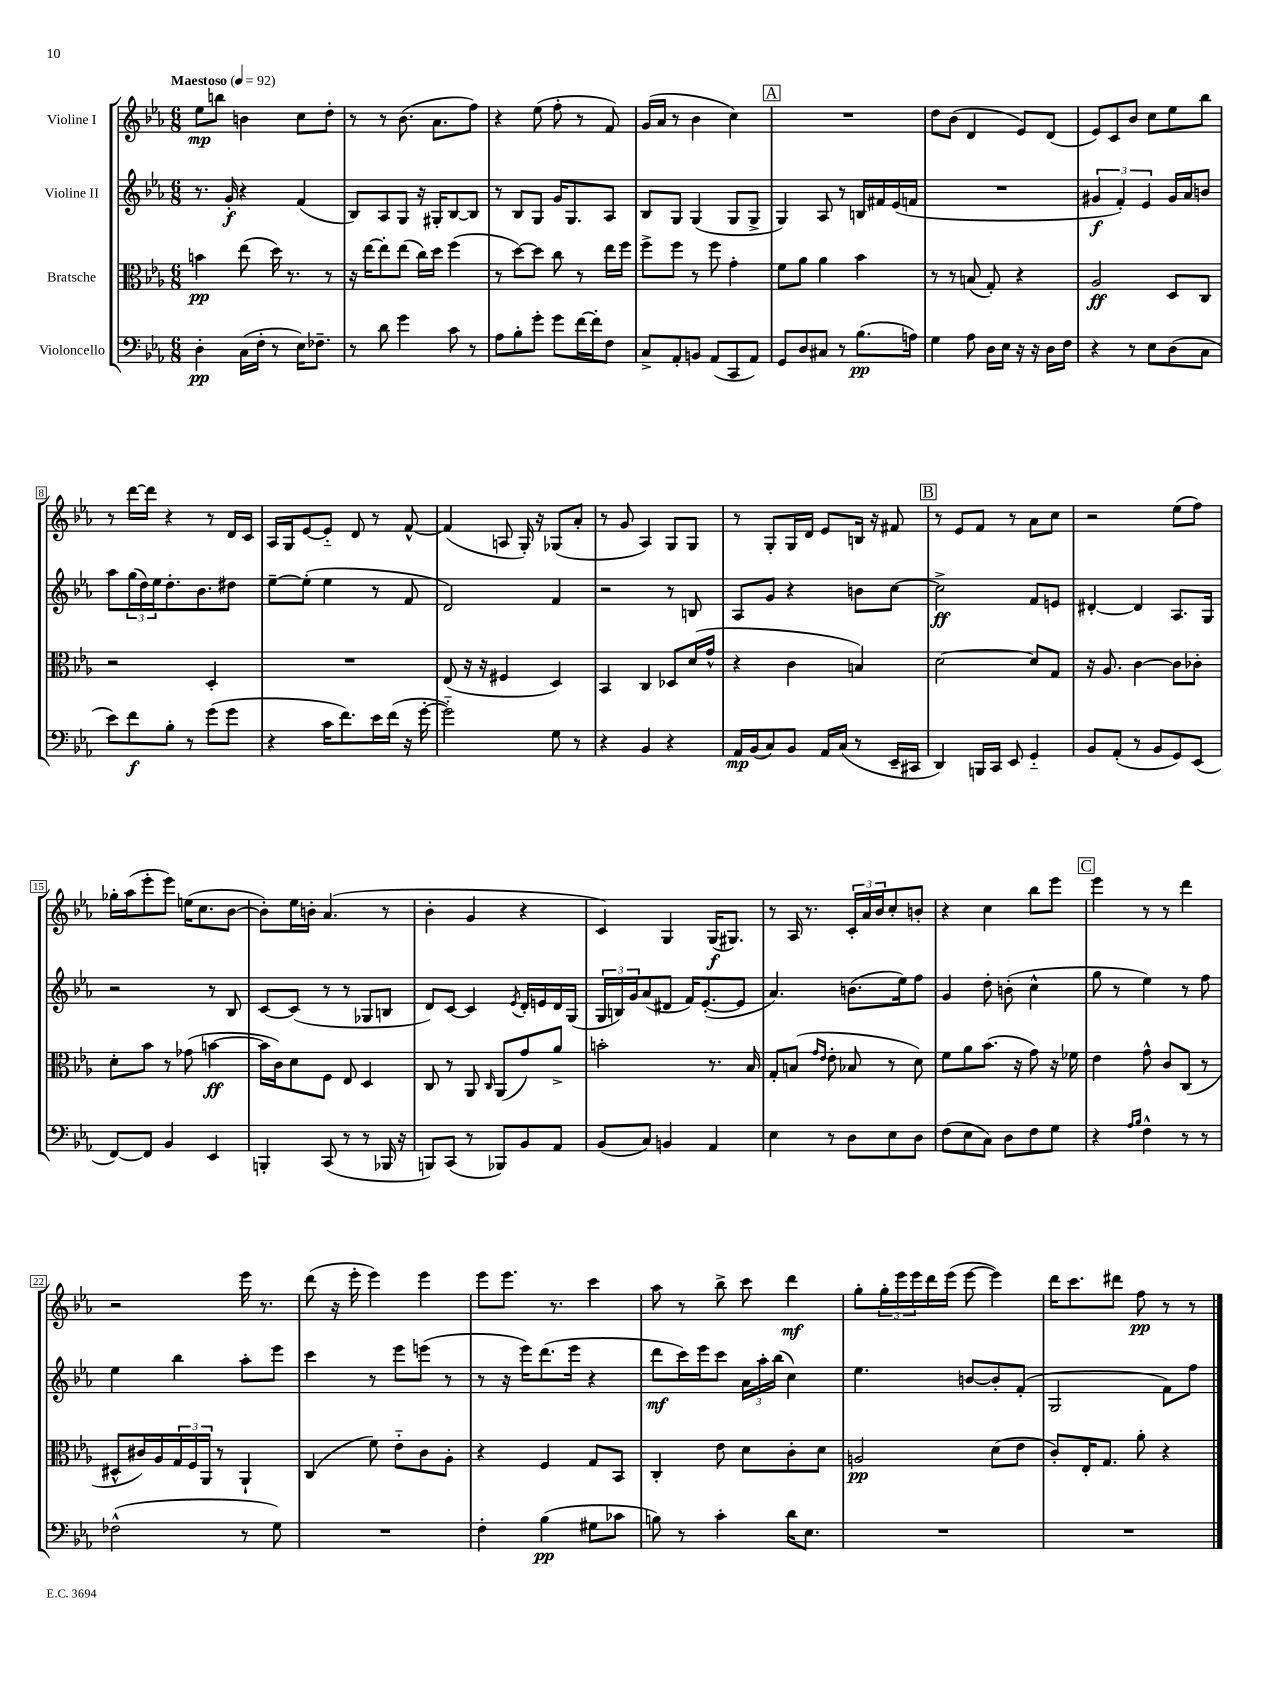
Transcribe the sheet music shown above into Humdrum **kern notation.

**kern	**dynam	**kern	**dynam	**kern	**dynam	**kern	**dynam
*part4	*part4	*part3	*part3	*part2	*part2	*part1	*part1
*staff4	*staff4	*staff3	*staff3	*staff2	*staff2	*staff1	*staff1
*I"Violoncello	*	*I"Bratsche	*	*I"Violine II	*	*I"Violine I	*
*clefF4	*	*clefC3	*	*clefG2	*	*clefG2	*
*k[b-e-a-]	*	*k[b-e-a-]	*	*k[b-e-a-]	*	*k[b-e-a-]	*
*M6/8	*	*M6/8	*	*M6/8	*	*M6/8	*
*MM92	*	*MM92	*	*MM92	*	*MM92	*
=1	=1	=1	=1	=1	=1	=1	=1
!	!	!	!	!	!	!LO:TX:a:B:t=Maestoso	!
4D'\	pp	4bn\	pp	8.r	.	8ee-\L	mp
.	.	.	.	.	.	8bbn\J	.
.	.	.	.	16g'/	f	.	.
(16C\LL	.	(8ee-\	.	4r	.	4bn\	.
16F'\JJ	.	.	.	.	.	.	.
8r	.	16dd\)	.	.	.	.	.
.	.	8.r	.	.	.	.	.
16E-\KL)	.	.	.	(4f/	.	8cc\L	.
8.F-X~\J	.	.	.	.	.	.	.
.	.	8r	.	.	.	8dd'\J	.
=2	=2	=2	=2	=2	=2	=2	=2
8r	.	16r	.	8B-/L)	.	8r	.
.	.	[16ee-\KL	.	.	.	.	.
8d\	.	8ee-'\]	.	8A-/	.	8r	.
4g\	.	(8ee-\J	.	8G/J	.	(8.b-\	.
.	.	16cc\LL)	.	16r	.	.	.
.	.	16dd\JJ	.	16G#X'/KL	.	8.a-\L	.
8c\	.	(4ff\	.	[8B-/	.	.	.
8r	.	.	.	8B-/J]	.	8ff\J)	.
=3	=3	=3	=3	=3	=3	=3	=3
8A-\L	.	8r	.	8r	.	4r	.
8B-'\	.	[8dd\L)	.	8B-/L	.	.	.
8g'\J	.	8dd\J]	.	8G/J	.	(8ee-\	.
8g\L	.	8cc\	.	16g/KL	.	8ff'\	.
.	.	.	.	8.G/	.	.	.
[16f\L	.	8r	.	.	.	8r	.
16f'\J]	.	.	.	.	.	.	.
8F\J	.	16ee-\LL	.	8A-/J	.	8f/)	.
.	.	16ff\JJ	.	.	.	.	.
=4	=4	=4	=4	=4	=4	=4	=4
8C^/L	.	8ff^\L	.	8B-/L	.	(16g/LL	.
.	.	.	.	.	.	16a-/JJ	.
8AA-'/	.	8ff\J	.	8G/J	.	8r	.
8BBn/J	.	8r	.	(4G/	.	4b-\	.
(8AA-/L	.	8ff\	.	.	.	.	.
8CC/	.	4g'\	.	8G/L	.	4cc\)	.
8AA-/J)	.	.	.	8G^/J	.	.	.
!!LO:REH:place=s1:t=A
=5	=5	=5	=5	=5	=5	=5	=5
8GG/L	.	8f\L	.	4G/)	.	2.r	.
8D/	.	8a-\J	.	.	.	.	.
8C#X/J	.	4a-\	.	8A-/	.	.	.
8r	.	.	.	8r	.	.	.
(8.B-\L	pp	4b-\	.	16Bn/LL	.	.	.
.	.	.	.	16f#X/	.	.	.
.	.	.	.	(16e-/	.	.	.
16An\Jk)	.	.	.	16fn/JJ	.	.	.
=6	=6	=6	=6	=6	=6	=6	=6
4G\	.	8r	.	2.r	.	8dd\L	.
.	.	8r	.	.	.	(8b-\J	.
8A-\	.	(8Bn/	.	.	.	4d/	.
16D\LL	.	8G'/)	.	.	.	.	.
16E-\JJ	.	.	.	.	.	.	.
16r	.	4r	.	.	.	8e-/L)	.
16r	.	.	.	.	.	.	.
16D\LL	.	.	.	.	.	(8d/J	.
16F\JJ	.	.	.	.	.	.	.
=7	=7	=7	=7	=7	=7	=7	=7
4r	.	2A-/	ff	6g#X/	f	8e-/L)	.
.	.	.	.	.	.	8c/	.
.	.	.	.	6f'/)	.	.	.
8r	.	.	.	.	.	8b-/J	.
.	.	.	.	6e-/	.	.	.
8E-\L	.	.	.	.	.	8cc\L	.
(8D\	.	8D/L	.	16g#/LL	.	8ee-\	.
.	.	.	.	16a-/J	.	.	.
8C\J	.	8C/J	.	8bn/J	.	8bb-\J	.
!!LO:LB:g=z
=8	=8	=8	=8	=8	=8	=8	=8
8e-\L)	.	2r	.	8aa-\L	.	8r	.
8f\	f	.	.	(24gg\L	.	[16ddd\LL	.
.	.	.	.	24dd\)	.	.	.
.	.	.	.	.	.	16ddd\JJ]	.
.	.	.	.	24ee-\J	.	.	.
8B-'\J	.	.	.	8.dd'\	.	4r	.
8r	.	.	.	.	.	.	.
.	.	.	.	8.b-\	.	.	.
(8g\L	.	4D'/	.	.	.	8r	.
8g\J	.	.	.	8dd#X\J	.	16d/LL	.
.	.	.	.	.	.	16c/JJ	.
=9	=9	=9	=9	=9	=9	=9	=9
4r	.	2.r	.	[8ee-~\L	.	16A-/LL	.
.	.	.	.	.	.	16G/J	.
.	.	.	.	(8ee-'\J]	.	[8e-/	.
16c\KL	.	.	.	4ee-\	.	8e-/J]	.
8.f\)	.	.	.	.	.	.	.
.	.	.	.	.	.	8d/	.
16e-\L	.	.	.	8r	.	8r	.
(16f\JJ	.	.	.	.	.	.	.
16r	.	.	.	8f/	.	[8f^^/	.
[16g'\	.	.	.	.	.	.	.
=10	=10	=10	=10	=10	=10	=10	=10
2g\])	.	(8E-/	.	2d/)	.	(4f/]	.
.	.	16r	.	.	.	.	.
.	.	16r	.	.	.	.	.
.	.	4F#X/	.	.	.	8An/	.
.	.	.	.	.	.	16G'/)	.
.	.	.	.	.	.	16r	.
8G\	.	4D/)	.	4f/	.	(8G-X/L	.
8r	.	.	.	.	.	8a-'/J	.
=11	=11	=11	=11	=11	=11	=11	=11
4r	.	4BB-/	.	2r	.	8r	.
.	.	.	.	.	.	8g/	.
4BB-/	.	4C/	.	.	.	4A-/)	.
4r	.	8D-X/L	.	8r	.	8G/L	.
.	.	(16d/L	.	8Bn/	.	8G/J	.
.	.	16g^^/JJ	.	.	.	.	.
=12	=12	=12	=12	=12	=12	=12	=12
16AA-/LL	mp	4r	.	8A-/L	.	8r	.
(16BB-/J	.	.	.	.	.	.	.
8C/)	.	.	.	8g/J	.	8G'/L	.
8BB-/J	.	4c\	.	4r	.	16G/L	.
.	.	.	.	.	.	16d/JJ	.
16AA-/LL	.	.	.	.	.	8e-/L	.
(16C/JJ	.	.	.	.	.	.	.
8r	.	4Bn/)	.	8bn\L	.	16Bn/Jk	.
.	.	.	.	.	.	16r	.
16EE-~/LL	.	.	.	[8cc\J	.	8f#X/	.
16CC#X/JJ	.	.	.	.	.	.	.
!!LO:REH:place=s1:t=B
=13	=13	=13	=13	=13	=13	=13	=13
4DD/)	.	[2d\	.	2cc^\]	ff	8r	.
.	.	.	.	.	.	8e-/L	.
16BBBn/LL	.	.	.	.	.	8f/J	.
16CC/JJ	.	.	.	.	.	.	.
8EE-/	.	.	.	.	.	8r	.
4GG/	.	8d/L]	.	8f/L	.	8a-\L	.
.	.	8G/J	.	8en/J	.	8cc\J	.
=14	=14	=14	=14	=14	=14	=14	=14
8BB-/L	.	16r	.	[4d#X'/	.	2r	.
.	.	8.A-/	.	.	.	.	.
(8AA-'/J	.	.	.	.	.	.	.
8r	.	[4c\	.	4d#/]	.	.	.
8BB-/L	.	.	.	.	.	.	.
8GG/)	.	8c\L]	.	8.A-/L	.	(8ee-\L	.
(8EE-/J	.	8c-X'\J	.	.	.	8ff\J)	.
.	.	.	.	16G/Jk	.	.	.
!!LO:LB:g=z
=15	=15	=15	=15	=15	=15	=15	=15
[8FF/L)	.	8d'\L	.	2r	.	16gg-X'\LL	.
.	.	.	.	.	.	(16aa-\J	.
8FF/J]	.	8b-\J	.	.	.	8eee-'\	.
4BB-/	.	8r	.	.	.	8eee-\J)	.
.	.	(8g-X\	.	.	.	(16een\KL	.
.	.	.	.	.	.	8.cc\	.
4EE-/	.	[4bn\	ff	8r	.	.	.
.	.	.	.	8B-/	.	[8b-\J	.
=16	=16	=16	=16	=16	=16	=16	=16
4BBBn'/	.	16b\LL]	.	[8c/L	.	8b-'\L])	.
.	.	16c\J)	.	.	.	.	.
.	.	8d\	.	(8c/J]	.	16ee-\L	.
.	.	.	.	.	.	16bn'\JJ	.
(8CC/	.	8F\J	.	8r	.	(4.a-/	.
8r	.	8E-/	.	8r	.	.	.
8r	.	4D/	.	8G-X/L	.	.	.
16BBB-X/	.	.	.	8Bn/J	.	8r	.
16r	.	.	.	.	.	.	.
=17	=17	=17	=17	=17	=17	=17	=17
8BBBn/L)	.	8C/	.	8d/L)	.	4b-'\	.
(8CC/J	.	8r	.	[8c/J	.	.	.
8r	.	8AA-/	.	4c/]	.	4g/	.
.	.	16qqC/	.	.	.	.	.
8BBB-X/L)	.	(8AA-/L	.	.	.	.	.
.	.	.	.	8qe-/	.	.	.
8BB-/	.	8g/)	.	16d'/LL	.	4r	.
.	.	.	.	16en/	.	.	.
8AA-/J	.	8a-^/J	.	16d/	.	.	.
.	.	.	.	(16G/JJ	.	.	.
=18	=18	=18	=18	=18	=18	=18	=18
(8BB-/L	.	2bn'\	.	24G/LL	.	4c/)	.
.	.	.	.	24Bn/)	.	.	.
.	.	.	.	24g/J	.	.	.
8C/J)	.	.	.	(8a-/	.	.	.
4BBn/	.	.	.	8d#X/J	.	4G/	.
.	.	.	.	16f/KL)	.	.	.
.	.	.	.	([8.e-'/	.	.	.
4AA-/	.	8.r	.	.	.	(16G/KL	f
.	.	.	.	.	.	8.G#X/J)	.
.	.	.	.	8e-/J]	.	.	.
.	.	16B-/	.	.	.	.	.
=19	=19	=19	=19	=19	=19	=19	=19
4E-\	.	8G'/L	.	4.a-/)	.	8r	.
.	.	(8Bn/J	.	.	.	16A-/	.
.	.	.	.	.	.	8.r	.
.	.	16qqg/LL	.	.	.	.	.
.	.	16qqe-/JJ	.	.	.	.	.
8r	.	8e-'\	.	.	.	.	.
8D\L	.	8B-X/	.	(8.bn\L	.	24c'/LL	.
.	.	.	.	.	.	24a-/	.
.	.	.	.	.	.	24b-/J	.
8E-\	.	8r	.	.	.	8cc'/	.
.	.	.	.	16ee-\k)	.	.	.
8D\J	.	8d\)	.	8ff\J	.	8bn'/J	.
=20	=20	=20	=20	=20	=20	=20	=20
(8F\L	.	8f\L	.	4g/	.	4r	.
8E-\	.	8a-\	.	.	.	.	.
8C\J)	.	(8.b-\J	.	8dd'\	.	4cc\	.
8D\L	.	.	.	(8bn'\	.	.	.
.	.	16r	.	.	.	.	.
8F\	.	8g\)	.	4cc^^\	.	8bb-\L	.
8G\J	.	16r	.	.	.	8eee-\J	.
.	.	16f-X\	.	.	.	.	.
!!LO:REH:place=s1:t=C
=21	=21	=21	=21	=21	=21	=21	=21
4r	.	4e-\	.	8gg\	.	4eee-\	.
.	.	.	.	8r	.	.	.
16qqA-/LL	.	.	.	.	.	.	.
16qqB-/JJ	.	.	.	.	.	.	.
4F^^\	.	8g^^\	.	4ee-\)	.	8r	.
.	.	8c/L	.	.	.	8r	.
8r	.	(8C/J	.	8r	.	4ddd\	.
8r	.	8r	.	8ff\	.	.	.
!!LO:LB:g=z
=22	=22	=22	=22	=22	=22	=22	=22
(2F-X^^\	.	8D#X^^/L	.	4ee-\	.	2r	.
.	.	16c#X/L)	.	.	.	.	.
.	.	16A-/	.	.	.	.	.
.	.	24G/	.	4bb-\	.	.	.
.	.	24F/	.	.	.	.	.
.	.	24AA-/JJ	.	.	.	.	.
.	.	8r	.	.	.	.	.
8r	.	4AA-`/	.	8aa-'\L	.	16eee-\	.
.	.	.	.	.	.	8.r	.
8G\)	.	.	.	8eee-\J	.	.	.
=23	=23	=23	=23	=23	=23	=23	=23
2.r	.	(4C/	.	4ccc\	.	(8ddd\	.
.	.	.	.	.	.	16r	.
.	.	.	.	.	.	16eee-'\	.
.	.	8f\)	.	8r	.	4eee-\)	.
.	.	8e-\L	.	8eee-\L	.	.	.
.	.	8c\	.	(8eeen\J	.	4eee-\	.
.	.	8A-'\J	.	8r	.	.	.
=24	=24	=24	=24	=24	=24	=24	=24
4F'\	.	4r	.	8r	.	8eee-\L	.
.	.	.	.	16r	.	8.eee-\J	.
.	.	.	.	16eee-\KL)	.	.	.
(4B-\	pp	4F/	.	(8.ddd\	.	.	.
.	.	.	.	.	.	8.r	.
.	.	.	.	16eee-\Jk	.	.	.
8G#X\L	.	8G/L	.	4r	.	4ccc\	.
8c-X\J	.	8BB-/J	.	.	.	.	.
=25	=25	=25	=25	=25	=25	=25	=25
8Bn\)	.	4C'/	.	8ddd\L	mf	8aa-\	.
8r	.	.	.	16ccc\L)	.	8r	.
.	.	.	.	16eee-\J	.	.	.
4c'\	.	8e-\	.	8ccc\J	.	8bb-^\	.
.	.	8d\L	.	24a-\LL	.	8ccc\	.
.	.	.	.	24aa-'\	.	.	.
.	.	.	.	(24bb-\JJ	.	.	.
16d\KL	.	8c'\	.	4cc\)	.	4ddd\	mf
8.E-\J	.	.	.	.	.	.	.
.	.	8d\J	.	.	.	.	.
=26	=26	=26	=26	=26	=26	=26	=26
2.r	.	2An/	pp	4.ee-\	.	8gg'\L	.
.	.	.	.	.	.	24gg'\L	.
.	.	.	.	.	.	24eee-\	.
.	.	.	.	.	.	24eee-\	.
.	.	.	.	.	.	16ddd\	.
.	.	.	.	.	.	(16eee-\JJ	.
.	.	.	.	[8bn/L	.	[8eee-\	.
.	.	(8d\L	.	8b'/]	.	4eee-\])	.
.	.	8e-\J	.	(8f'/J	.	.	.
=27	=27	=27	=27	=27	=27	=27	=27
2.r	.	8c'/L)	.	2G/	.	16ddd\KL	.
.	.	.	.	.	.	8.ccc\	.
.	.	16E-'/K	.	.	.	.	.
.	.	8.G/J	.	.	.	.	.
.	.	.	.	.	.	8ddd#X\J	.
.	.	8a-'\	.	.	.	8ff\	pp
.	.	4r	.	8f\L)	.	8r	.
.	.	.	.	8ff\J	.	8r	.
==	==	==	==	==	==	==	==
*-	*-	*-	*-	*-	*-	*-	*-
